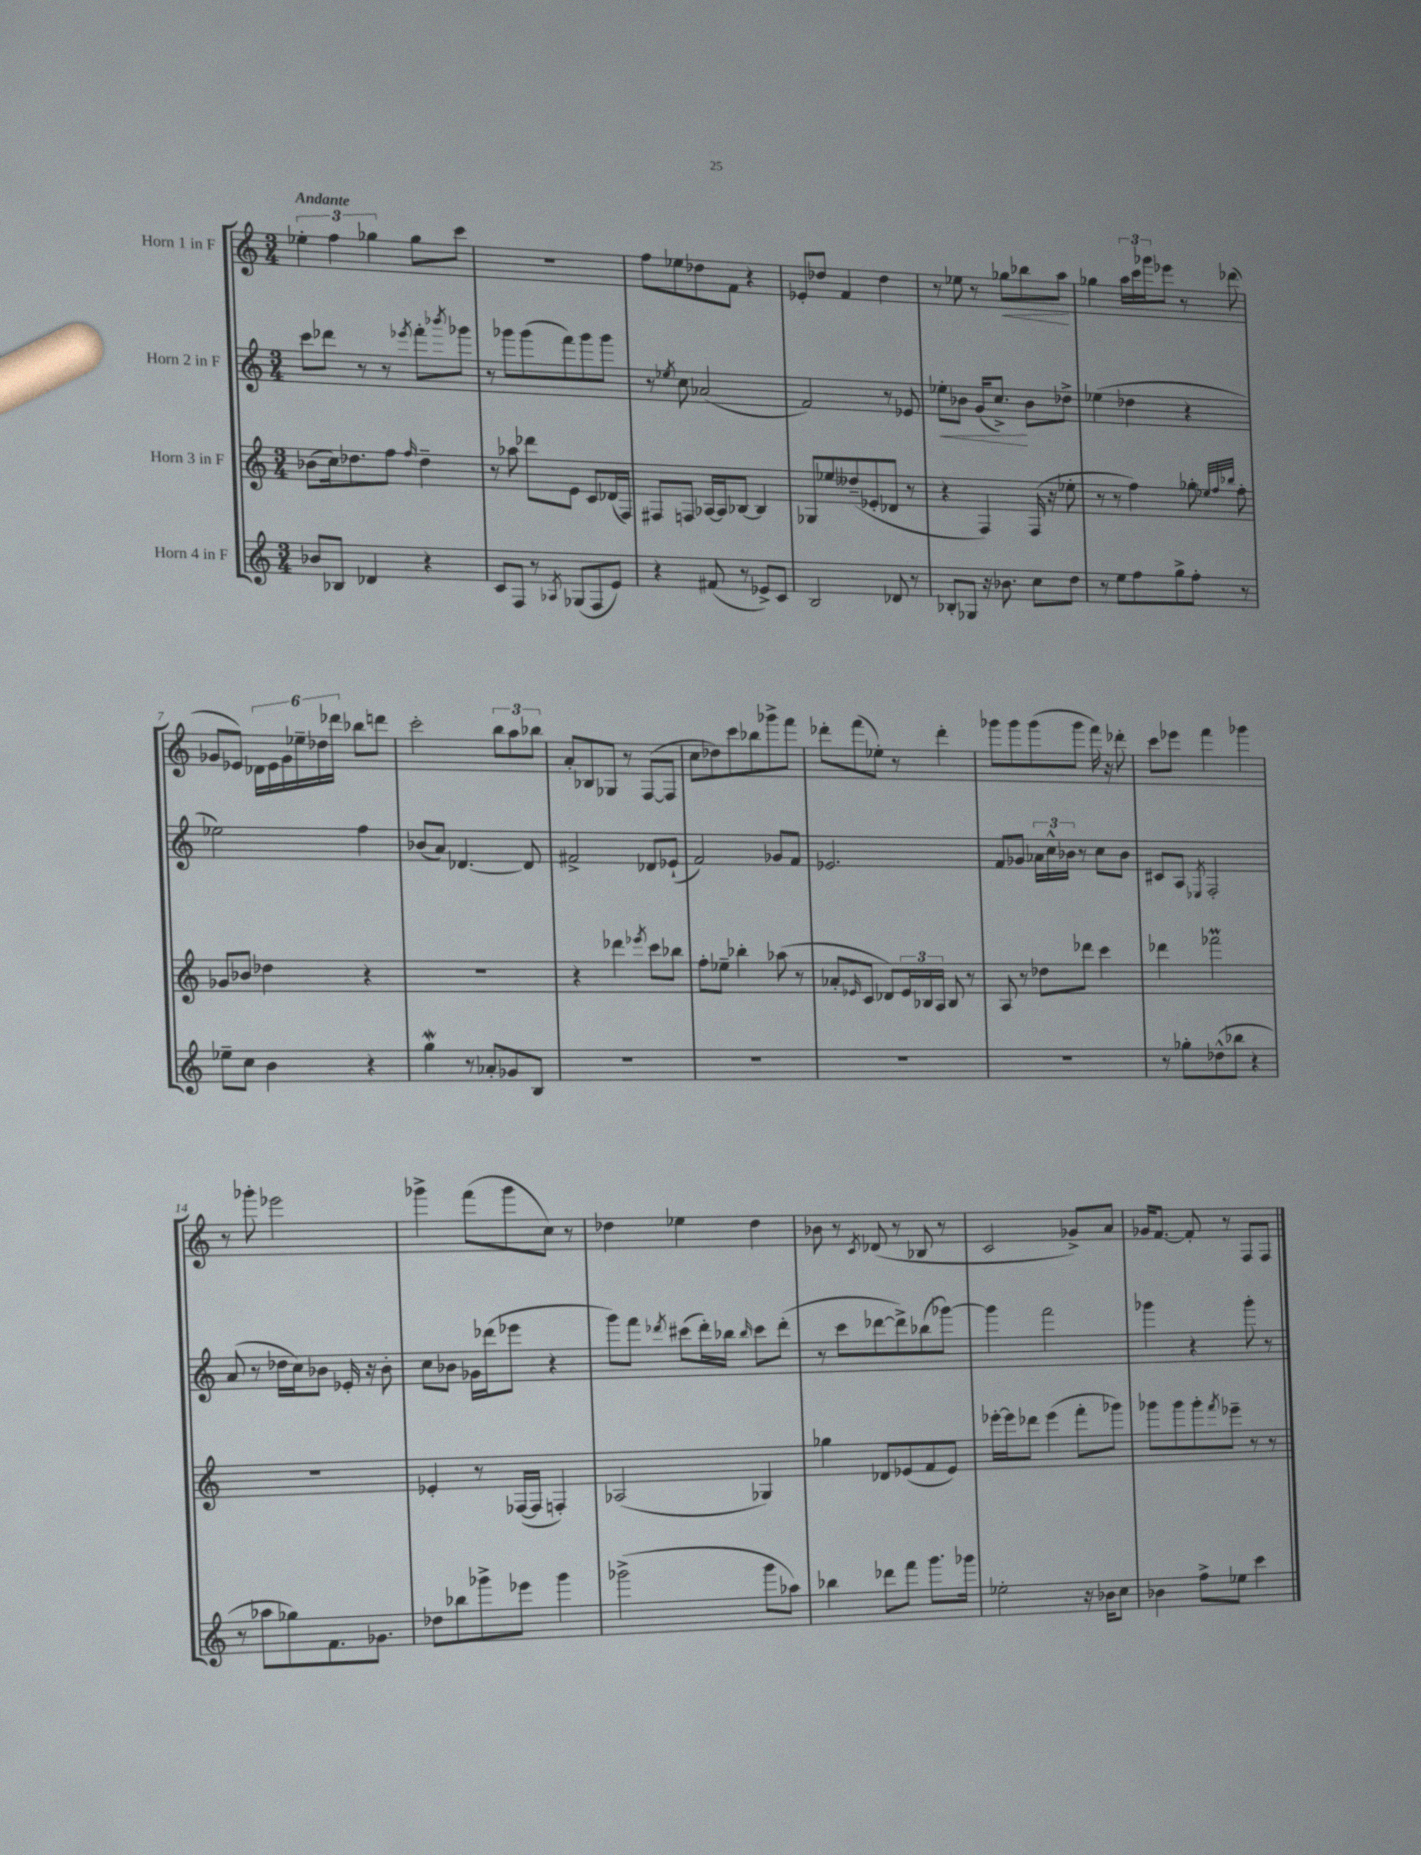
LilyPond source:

<<
\new StaffGroup <<
\new Staff = "s0" \with { instrumentName = "Horn 1 in F" } {
    \clef treble \key c \major \numericTimeSignature \time 3/4 \tempo "Andante"
    \tuplet 3/2 { ees''4-. f''4 ges''4 } ges''8 c'''8 |
    R2. |
    f''8 ees''8 des''8 f'8 r4 |
    ees'8-. des''8 f'4 des''4 |
    r8 ees''8 r8 ges''8\< bes''8 a''8\! |
    ges''4 \tuplet 3/2 { a''16 c'''16 ges'''16 } ees'''8 r8 des'''8( |
    ges'8 ees'8) \tuplet 6/4 { des'16 ees'16 ges'16 ees''16-- des''16 des'''16 } bes''8 d'''8 |
    c'''2-. \tuplet 3/2 { b''8 a''8 bes''8 } |
    a'8-. bes8 ges8 r8 f8~( f8 |
    c''8 des''8) c'''8 bes''8 ges'''8-> f'''8 |
    des'''8-. f'''8( ees''8-.) r8 des'''4-. |
    ges'''8 ges'''8 ges'''8( ges'''8 f'''16) r16 des'''8-. |
    c'''8 ees'''8 f'''4 ges'''4 |
    r8 ges'''8-. ees'''2 |
    ges'''4-> f'''8( ges'''8 c''8) r8 |
    des''4 ees''4 des''4 |
    bes'8 r8 \acciaccatura { c'8 } des'8( r8 bes8 r8 |
    c'2 ges'8->) a'8 |
    ges'16 f'8.~ f'8-. r8 f8 f8 \bar "|." |
}
\new Staff = "s1" \with { instrumentName = "Horn 2 in F" } {
    \clef treble \key c \major \numericTimeSignature \time 3/4
    c'''8 des'''8 r8 r8 \acciaccatura { ees'''8 } f'''8-. \acciaccatura { bes'''8 } ges'''8 |
    r8 ges'''8 ges'''8( f'''8) ges'''8 ges'''8 |
    r8 \acciaccatura { ees''8 } c''8 aes'2( |
    f'2) r8 ees'8 |
    ees''8-.\< bes'8 g'16( c''8.->\!) bes'8 des''8-> |
    ees''4( des''4 r4 |
    ees''2) f''4 |
    bes'8( a'8) des'4.~ des'8 |
    fis'2-> des'8 ees'8-!( |
    f'2) ges'8 f'8 |
    ees'2. |
    f'8 ges'8 \tuplet 3/2 { aes'16 c''16-^ bes'16 } r8 c''8 bes'8 |
    cis'8 a8 \acciaccatura { ees8 } f2-. |
    a'8( r8 des''16 c''16) bes'8 ees'16-. r16 bes'8-. |
    c''8 bes'8 ges'16 des'''16( ees'''8 r4 |
    g'''8) f'''8 \acciaccatura { des'''8 } cis'''8( des'''16-.) bes''16 \grace { bes''16 } cis'''8 des'''8-.( |
    r8 c'''8 des'''8~ des'''8->) bes''8( ges'''8~) |
    ges'''4 f'''2 |
    ges'''4 r4 ges'''8-. r8 \bar "|." |
}
\new Staff = "s2" \with { instrumentName = "Horn 3 in F" } {
    \clef treble \key c \major \numericTimeSignature \time 3/4
    bes'8( c''16) des''8. f''8 \grace { f''16 } des''4-- |
    r8 aes''8 des'''8 e'8 c'8 des'16( f16) |
    fis8 f8 aes16~ aes16 bes8~ bes4 |
    ges8 ees''8 deses''8--( ees'8-. des'8 r8 |
    r4 f4) f16( r16 ees''8-. |
    r8 r8 f''4) ges''8-. \grace { ees''32 f''32 bes''32 } f''8-. |
    ges'8 bes'8 des''4 r4 |
    R2. |
    r4 des'''4 \acciaccatura { ees'''8 } c'''8 bes''8 |
    f''8-. ees''8-- bes''4-. aes''8( r8 |
    aes'8-. \grace { ees'16 } c'8 des'8) \tuplet 3/2 { ees'16 bes16 a16 } bes8 r8 |
    a8 r8 des''8 des'''8 c'''4 |
    des'''4 fes'''2\prall |
    R2. |
    ees'4-. r8 fes16~( fes16 f4-.) |
    aes2( ges4) |
    ges''4 des'8 ees'8( f'8 ees'8) |
    ees'''16~-. ees'''16 des'''8 ees'''4( f'''8-. ges'''8) |
    ges'''8 ges'''8 ges'''8-. \acciaccatura { f'''8 } ees'''8-- r8 r8 \bar "|." |
}
\new Staff = "s3" \with { instrumentName = "Horn 4 in F" } {
    \clef treble \key c \major \numericTimeSignature \time 3/4
    bes'8 bes8 des'4 r4 |
    c'8 f8 r8 \acciaccatura { aes8 } ges8( f8 e'8) |
    r4 fis'8( r8 ees'8->) c'8 |
    b2 des'8 r8 |
    bes8-. ges8 r16 bes'8. c''8 d''8 |
    r8 e''8 f''8 g''8-> f''8-. r8 |
    ees''8-- c''8 b'4 r4 |
    g''4\mordent r8 aes'8-. ges'8 b8 |
    R2. |
    R2. |
    R2. |
    R2. |
    r8 ges''8-. des''8-^( bes''8 r4 |
    r8 aes''8 ges''8) f'8. ges'8. |
    des''8 bes''8 ges'''8-> ees'''8 ges'''4 |
    ges'''2->( ges'''8 aes''8) |
    bes''4 des'''8 f'''8 g'''8. ges'''16 |
    ees''2-. r16 bes'16 c''8 |
    bes'4 f''8-> ees''8 c'''4 \bar "|." |
}
>>
>>
